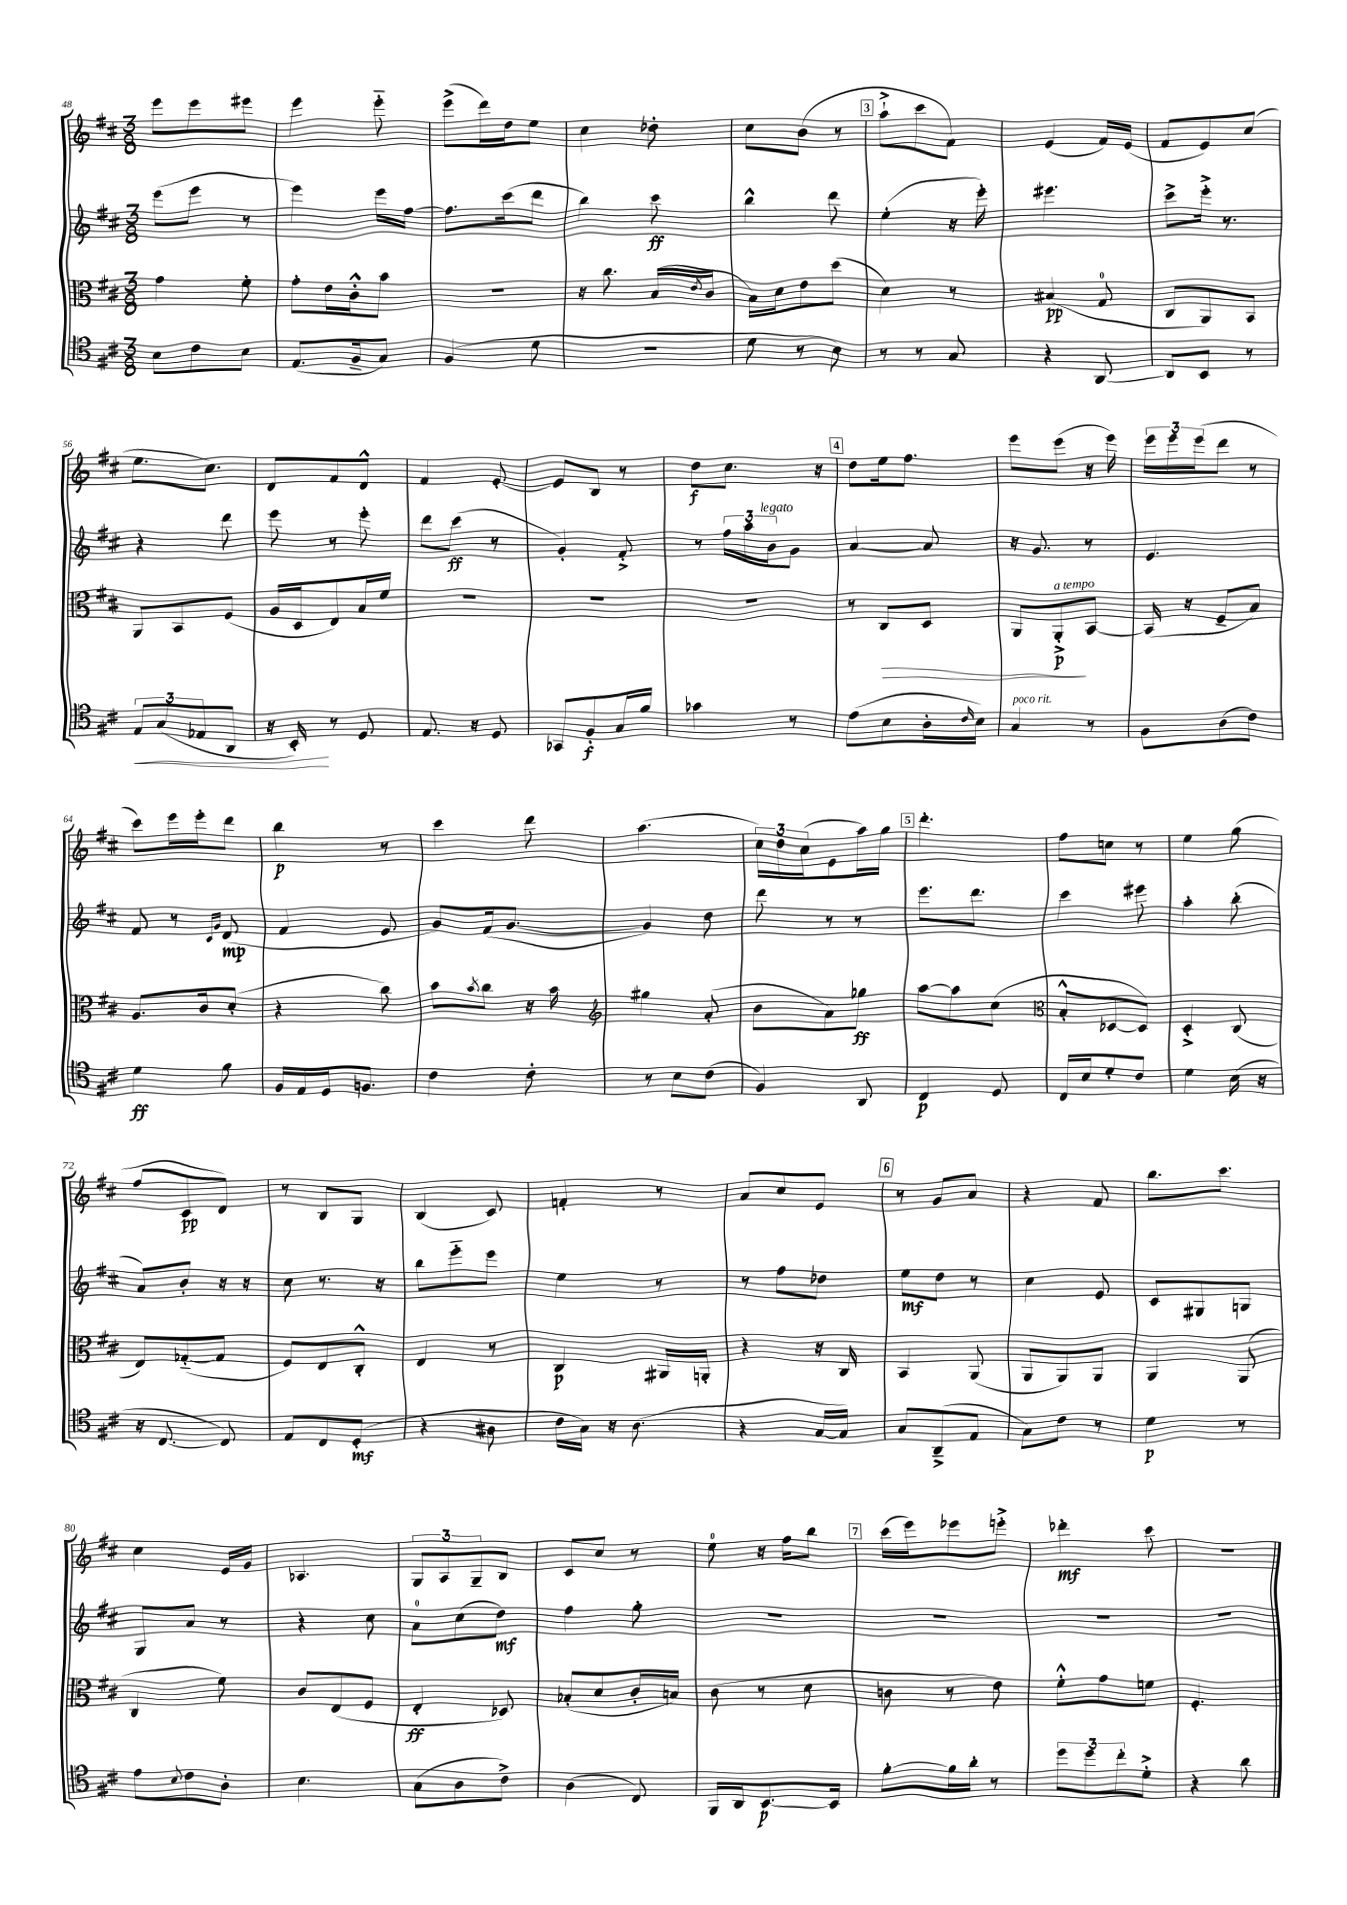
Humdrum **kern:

**kern	**kern	**kern	**kern
*staff4	*staff3	*staff2	*staff1
*clefC4	*clefC3	*clefG2	*clefG2
*k[f#c#]	*k[f#c#]	*k[f#c#]	*k[f#c#]
*M3/8	*M3/8	*M3/8	*M3/8
8B	4g	(8eee	8eee
8c#	.	8eee	8eee
8B	8f#'	8r	8eee#
=	=	=	=
(8.E	8g'	4eee)	4eee
.	16e	.	.
16F#~	16c#'^^	.	.
8G)	8b	16eee	8eee'~
.	.	[16ff#	.
=	=	=	=
(4F#	4.r	8.ff#]	(8eee^
.	.	.	16ddd)
.	.	(16ccc#	16dd
8d	.	8ddd	8ee
=	=	=	=
4.r	16r	4bb)	4cc#
.	8.cc#	.	.
.	(16B	8ccc#	8dd-'
.	8qe	.	.
.	16c#	.	.
=	=	=	=
8d	16B)	4bb^^	8cc#
.	16d	.	.
8r	8e	.	(8b
8B)	(8dd	8ddd	8r
=	=	=	=
8r	4d)	(4ee'	8aa`^
8r	.	.	8ccc#
8G	8r	16r	8f#)
.	.	16eee')	.
=	=	=	=
4r	(4B#	4.eee#	(4e
[8AA	8G	.	16f#)
.	.	.	(16e
=	=	=	=
8AA]	8C#	8ccc#^	8f#
8BB	8AA)	16eee'^	8e)
.	.	8.r	.
8r	8BB	.	(8cc#
=	=	=	=
12E	8AA	4r	8.ee
(12G	.	.	.
.	8BB	.	.
12E-	.	.	.
.	.	.	8.cc#)
8AA	(8F#	8ddd	.
=	=	=	=
16r	16A	8eee	8d
16BB')	16D	.	.
8r	8E)	8r	8f#
8D	16B	8eee'	8d^^
.	16f#	.	.
=	=	=	=
8.E	4.r	8ddd	4f#
.	.	(8ccc#	.
16r	.	.	.
8D	.	8r	[8e'
=	=	=	=
8GG-	4.r	4g')	8e]
8F#'	.	.	8B
16G	.	8f#'^	8r
16f#	.	.	.
=	=	=	=
4g-	4.r	8r	8dd
.	.	24ff#	8.cc#
.	.	24aa	.
.	.	24b	.
8r	.	8g	.
.	.	.	16r
=	=	=	=
(8e	8r	[4a	8dd
8B	8C#	.	16ee
.	.	.	8.ff#
16A'	8D	8a]	.
16qqc#	.	.	.
16B)	.	.	.
=	=	=	=
4G	8AA	16r	8eee
.	.	8.g	.
.	8AA'^	.	(8eee
8r	[8BB	8r	16r
.	.	.	16eee)
=	=	=	=
8F#	(16BB]	4.e	24eee
.	.	.	24eee
.	16r	.	.
.	.	.	(24eee
(8A	8F#~	.	8ddd
8c#)	8B)	.	8r
=	=	=	=
4d	8.A	8f#	8ccc#)
.	.	8r	16eee
.	16c#	.	16eee'
.	.	16qqc#	.
.	.	16qqg	.
8f#	(8d'	(8d	8ddd
=	=	=	=
16F#	4r	4f#	4bb
16E	.	.	.
16D	.	.	.
8.F	.	.	.
.	8cc#)	8e	8r
=	=	=	=
4c#	8b	8g)	4ccc#
.	8qb	.	.
.	8cc#	(16f#	.
.	.	[8.g	.
8c#'	16r	.	8ddd
.	16b	.	.
=	=	=	=
*	*clefG2	*	*
8r	4gg#	4g])	(4.aa
8B	.	.	.
(8c#	(8a'	8dd	.
=	=	=	=
4F#)	8b	8ddd	24cc#)
.	.	.	24dd
.	.	.	(24cc#
.	8a)	8r	8e
8AA	8gg-	8r	16aa)
.	.	.	16gg
=	=	=	=
4C#	[8aa	8.eee	4.ddd'
.	8aa]	.	.
.	.	8.ddd	.
8D	(8cc#	.	.
=	=	=	=
*	*clefC3	*	*
16C#	8B'^^	4ccc#	8ff#
16B	.	.	.
8d'	[8D-	.	8cc
8c#	8D-])	8eee#	8r
=	=	=	=
4d	4D'^	4aa'	4ee
(16B	(8C#	(8bb'	(8gg
16r	.	.	.
=	=	=	=
16r	8E)	8a)	8ff#
[8.C#	.	.	.
.	([8G-'~	8b'	8c#
8C#])	8G-]	16r	8d)
.	.	16r	.
=	=	=	=
8E	8F#)	8cc#	8r
8C#	8E	8.r	8B
(8D'	8C#'^^	.	8G
.	.	16r	.
=	=	=	=
4r	4E	8bb	(4B
.	.	8eee'~	.
8A#	8r	8eee	8c#)
=	=	=	=
16c#	4C#	4ee	4f'
16G)	.	.	.
16r	.	.	.
(8.A	.	.	.
.	16AA#	8r	8r
.	16AA'	.	.
=	=	=	=
4r	4r	8r	8a
.	.	8ff#	8cc#
[16G	16r	8dd-	8e
16G])	16C#	.	.
=	=	=	=
8G	4BB	8ee	8r
(8AA~^	.	8dd	8g
8E	(8AA	8r	8a
=	=	=	=
8G)	8AA	4cc#	4r
8c#	8AA)	.	.
8r	8AA	8e	8f#
=	=	=	=
4d	4AA	8c#	8.bb
.	.	8G#	.
.	.	.	8.ccc#
8r	(8AA	8G	.
=	=	=	=
8e	4C#	8G	4cc#
8qqB	.	.	.
8c#	.	8a	.
8A'	8f#)	8r	16e
.	.	.	16g
=	=	=	=
4.B	8c#	4r	4.A-
.	(8E	.	.
.	8F#	8cc#	.
=	=	=	=
(8G	4E'	8a	12G
.	.	.	12A
8A	.	(8cc#	.
.	.	.	12G~
8c#^)	8D-)	8dd)	8B
=	=	=	=
(4A	(8B-'	4ff#	8c#
.	8d	.	8cc#
8C#)	16c#'	8gg'	8r
.	16B)	.	.
=	=	=	=
16FF#	(8c#	4.r	8ee
16AA	.	.	.
[8.BB	8r	.	16r
.	.	.	16ff#
.	8d	.	8bb
16BB]	.	.	.
=	=	=	=
[8f#'	8c	4.r	(16ccc#
.	.	.	16eee)
16f#]	8r	.	8eee-
16a'	.	.	.
8r	8e)	.	8eee'^
=	=	=	=
12dd	8f#'^^	4.r	4ddd-'
12dd	.	.	.
.	8g	.	.
12cc#'	.	.	.
8d'^	8f	.	8ccc#
=	=	=	=
4r	4.F#'	4.r	4.r
8a	.	.	.
==	==	==	==
*-	*-	*-	*-
